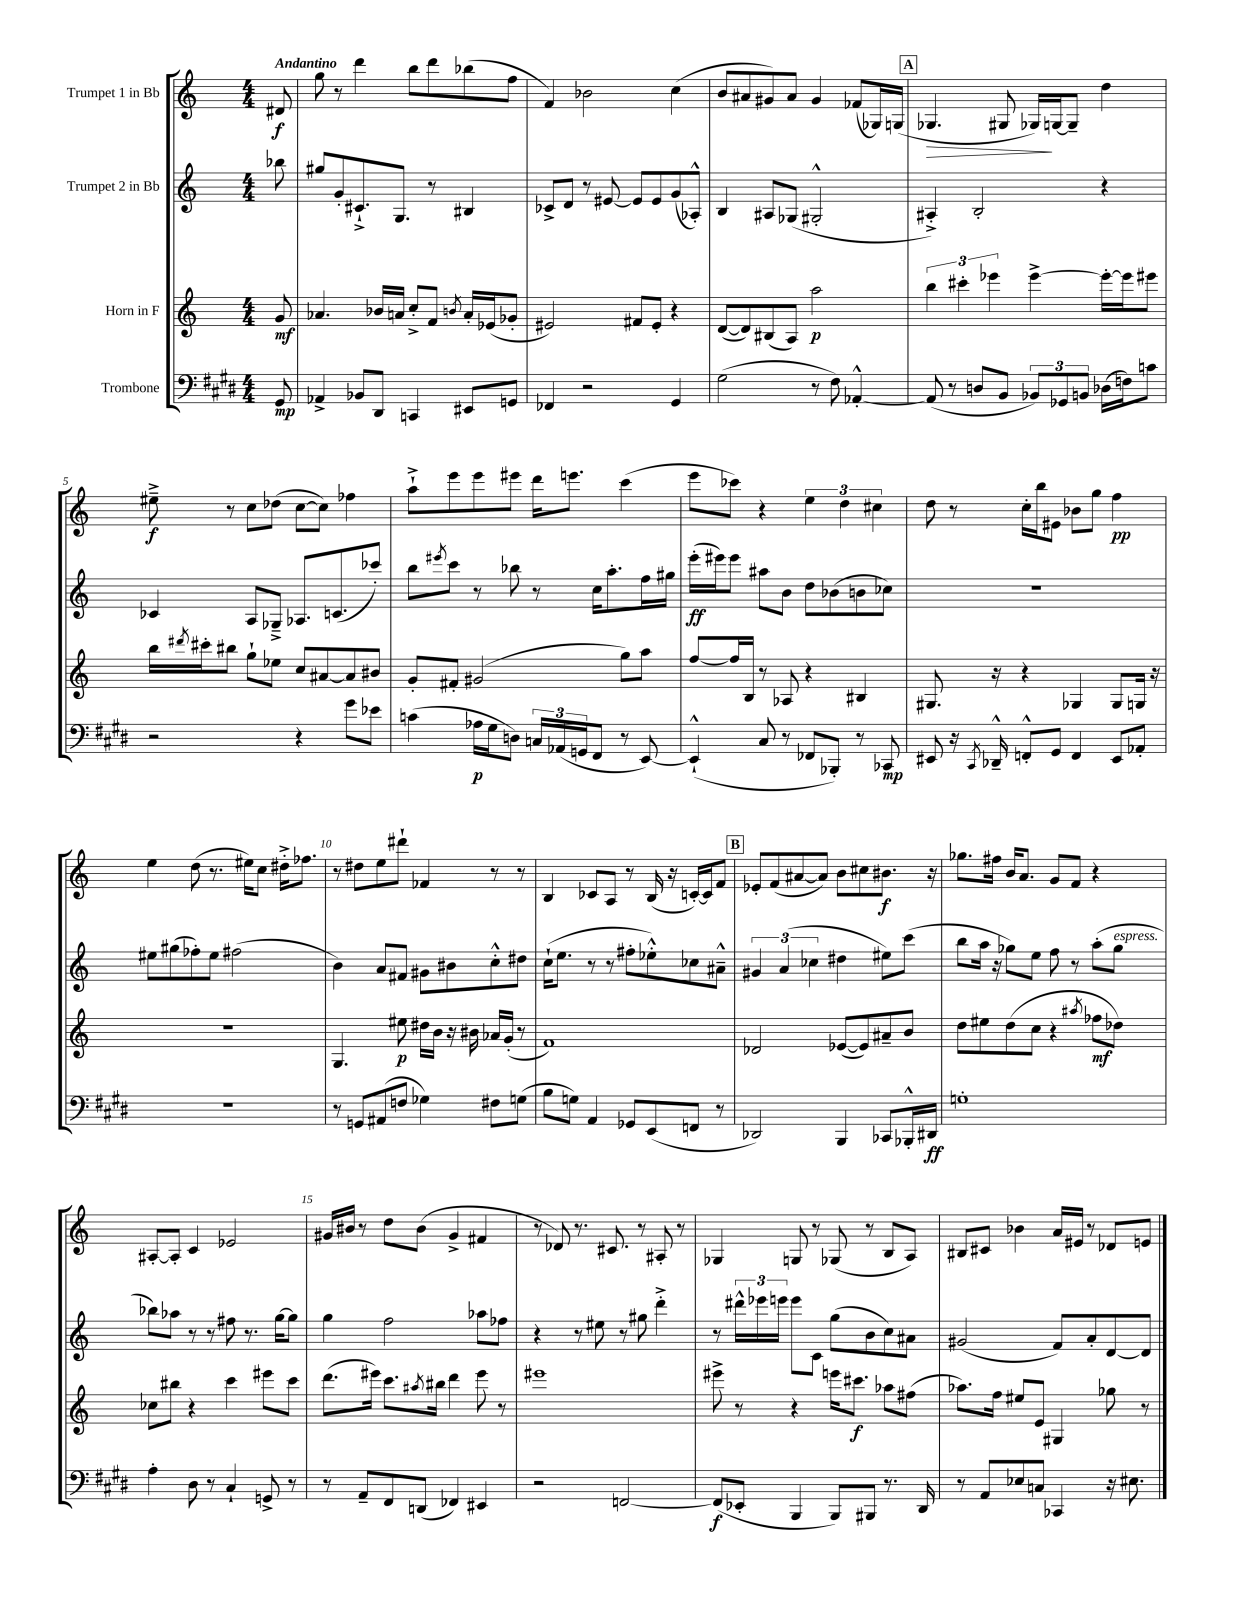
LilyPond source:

<<
\new StaffGroup <<
\new Staff = "s0" \with { instrumentName = "Trumpet 1 in Bb" } {
    \clef treble \key c \major \numericTimeSignature \time 4/4 \partial 8 \tempo "Andantino"
    dis'8\f |
    g''8 r8 d'''4 b''8 d'''8 bes''8( f''8 |
    f'4) bes'2 c''4( |
    b'8 ais'8 gis'8) ais'8 gis'4 fes'8( ges16) g16( |
    \mark \markup { \box "A" } ges4.\> gis8 ges16\!) g16~ g8-- d''4 |
    eis''8--->\f r8 c''8 des''8( c''8~ c''8) fes''4 |
    a''8-!-> e'''8 e'''8 eis'''8 d'''16 e'''8. c'''4( |
    e'''8 ces'''8) r4 \tuplet 3/2 { e''4 d''4 cis''4 } |
    d''8 r8 c''16-. b''16 eis'8 bes'8 g''8 f''4\pp |
    e''4 d''8( r8. eis''16) c''8 dis''16-.-> fes''8. |
    r8 dis''8 e''8 dis'''8-! fes'4 r8 r8 |
    b4 ces'8 a8 r8 b16( r16 c'16~-.) c'16 f'8 |
    \mark \markup { \box "B" } ees'8-. f'8( ais'8~ ais'8) b'8 cis''8 bis'8.\f r16 |
    ges''8. fis''16 b'16 a'8. g'8 f'8 r4 |
    ais8~-. ais8-. c'4 ees'2 |
    gis'16 bis'16 r8 d''8 bis'8( gis'4-> fis'4 |
    r8 des'8) r8. cis'8. r8 ais8-. r8 |
    ges4 g8 r8 ges8( r8 b8 a8) |
    bis8 cis'8 bes'4 a'16 eis'16 r8 des'8 e'8 \bar "|." |
}
\new Staff = "s1" \with { instrumentName = "Trumpet 2 in Bb" } {
    \clef treble \key c \major \numericTimeSignature \time 4/4 \partial 8
    bes''8 |
    gis''8 g'8-. cis'8.-!-> g8. r8 bis4 |
    ces'8-> d'8 r8 eis'8~ eis'8 eis'8 g'8( aes8-.-^) |
    b4 ais8 ges8( gis2-.-^ |
    \mark \markup { \box "A" } ais4-.->) b2-. r4 |
    ces'4 a8 ges8---> aes8. c'8.( ces'''8-.) |
    b''8 \acciaccatura { eis'''8 } c'''8 r8 bes''8 r8 c''16 a''8.-. f''16 gis''16 |
    e'''16-.\ff( eis'''16) eis'''8 ais''8 b'8 d''8 bes'8( b'8 ces''8) |
    R1 |
    eis''8 gis''8( fes''8-.) eis''8 fis''2( |
    b'4) a'8 fis'8 gis'8 bis'8 c''8-.-^ dis''8 |
    c''16-!( e''8. r8 r8 fis''8-. ees''8-.-^) ces''8 ais'8---^ |
    \mark \markup { \box "B" } \tuplet 3/2 { gis'4 a'4( ces''4 } dis''4 eis''8) c'''8( |
    b''8 a''16 r16 ges''8) e''8 f''8 r8 a''8-.( ges''8^\markup { \italic "espress." } |
    bes''8) aes''8 r8 r8 fis''8 r8. g''16~ g''8 |
    g''4 f''2 aes''8 fes''8 |
    r4 r8 eis''8 r8 gis''8 d'''4-.-> |
    r8 \tuplet 3/2 { dis'''16-^ ees'''16 e'''16 } e'''8 c'8 g''8( b'8 c''8) ais'8 |
    gis'2( f'8) a'8-. d'8~ d'8 \bar "|." |
}
\new Staff = "s2" \with { instrumentName = "Horn in F" } {
    \clef treble \key c \major \numericTimeSignature \time 4/4 \partial 8
    g'8\mf |
    aes'4. bes'16 a'16 c''8-.-> f'8 \acciaccatura { b'8 } a'16-. ees'16( ges'8-. |
    eis'2) fis'8 eis'8-. r4 |
    d'8~( d'8) bis8( a8) a''2\p |
    \mark \markup { \box "A" } \tuplet 3/2 { b''4 cis'''4-. ees'''4 } ees'''4~-> ees'''16~-. ees'''16 eis'''8 |
    b''16 \acciaccatura { dis'''8 } cis'''16-. bis''8 g''8-! ees''8 c''8 ais'8~ ais'8 bis'8 |
    g'8-. fis'8-. gis'2( g''8) a''8 |
    f''8~ f''16 b16 r8 aes8 r4 bis4 |
    gis8. r16 r4 ges4 ges8 g16 r16 |
    R1 |
    g4. eis''8\p dis''16 b'16 r16 bis'16 aes'16 g'16-.( r8 |
    f'1) |
    \mark \markup { \box "B" } des'2 ees'8~( ees'8) ais'8-- b'8 |
    d''8 eis''8 d''8( c''8 r4 \acciaccatura { ais''8 } fes''8\mf des''8) |
    ces''8 bis''8 r4 c'''4 eis'''8 c'''8 |
    d'''8.( eis'''16) c'''8. \acciaccatura { ais''8 } bis''16 d'''4 eis'''8 r8 |
    eis'''1 |
    eis'''8-> r8 r4 e'''16 cis'''8.\f aes''8 fis''8( |
    aes''8.) f''16 eis''8 e'8 gis4 ges''8 r8 \bar "|." |
}
\new Staff = "s3" \with { instrumentName = "Trombone" } {
    \clef bass \key e \major \numericTimeSignature \time 4/4 \partial 8
    gis,8\mp |
    aes,4-> bes,8 dis,8 c,4 eis,8 g,8 |
    fes,4 r2 gis,4 |
    gis2( r8 fis8) aes,4~-.-^ |
    \mark \markup { \box "A" } aes,8( r8 d8 b,8 \tuplet 3/2 { bes,8) ges,8 b,8 } des16( f16) c'8 |
    r2 r4 gis'8 ees'8 |
    c'4( aes16\p gis16 d8) \tuplet 3/2 { c16 aes,16( g,16 } fis,8 r8 e,8~) |
    e,4-!-^( cis8 r8 fes,8 bes,,8-.) r8 ces,8\mp |
    eis,8 r16 \acciaccatura { cis,8 } des,16---^ f,8-.-^ gis,8 f,4 eis,8 aes,8-. |
    R1 |
    r8 g,8 ais,8( f8 ges4) fis8 g8( |
    b8 g8) a,4 ges,8 e,8( f,8 r8 |
    \mark \markup { \box "B" } des,2) b,,4 ces,8 bes,,16-.-^ dis,16\ff |
    g1-. |
    a4-. dis8 r8 cis4-! g,8-> r8 |
    r8 a,8-- fis,8 d,8( fes,4) eis,4 |
    r2 f,2~ |
    f,8\f( ees,8-. b,,4 b,,8) bis,,8 r8. dis,16 |
    r8 a,8 ees8 c8 ces,4 r16 eis8. \bar "|." |
}
>>
>>
\layout { \context { \Score \override BarNumber.break-visibility = ##(#f #t #t) barNumberVisibility = #(every-nth-bar-number-visible 5) } }
